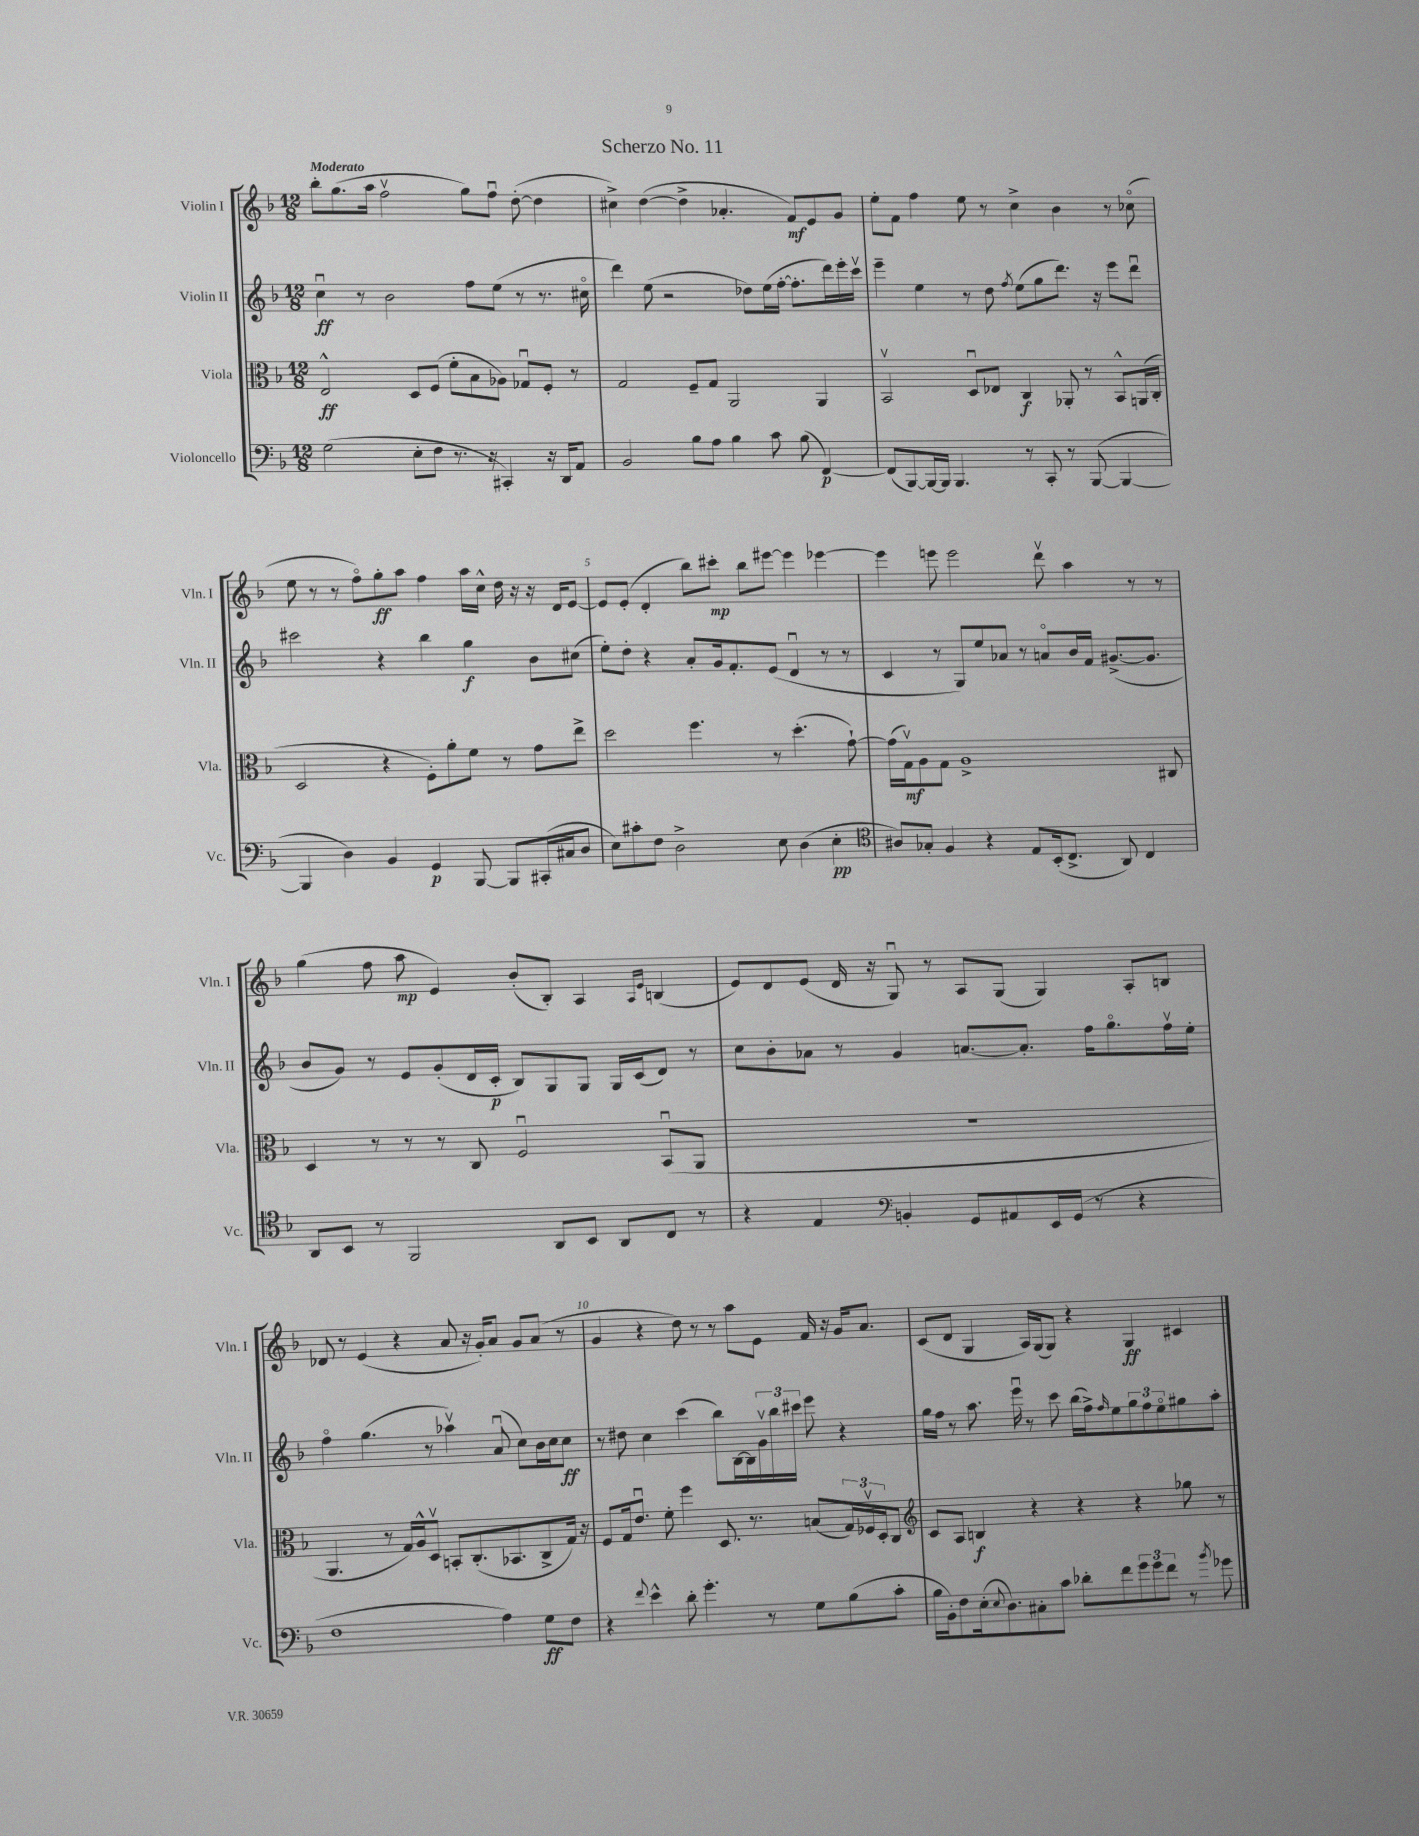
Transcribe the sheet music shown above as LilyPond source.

\header { title = "Scherzo No. 11" }
<<
\new StaffGroup <<
\new Staff = "s0" \with { instrumentName = "Violin I" shortInstrumentName = "Vln. I" } {
    \clef treble \key f \major \numericTimeSignature \time 12/8 \tempo "Moderato"
    bes''8-. g''8.( a''16 f''2\upbow g''8) f''8\downbow d''8~-.( d''4 |
    cis''4->) d''4~( d''4-> aes'4.-. f'8\mf) e'8 g'8 |
    e''8-. f'8 f''4 e''8 r8 c''4-> bes'4 r8 ces''8\flageolet( |
    e''8 r8 r8 f''8\flageolet) g''8-.\ff a''8 f''4 a''16 c''16-^ d''16 r16 r16 d'16 e'8~ |
    e'8 e'8-.( d'4-. bes''8) cis'''8-.\mp bes''8 eis'''8~ eis'''4 ees'''4~ |
    ees'''4 e'''8 e'''2 d'''8\upbow a''4 r8 r8 |
    g''4( f''8 a''8\mp e'4) bes'8-.( bes8-.) a4 \grace { a16 e'16 } b4( |
    e'8) d'8 e'8( d'16 r16 g8\downbow) r8 a8 g8( g4) a8-. b8 |
    des'8 r8 e'4( r4 a'8 r16 g'16-.) a'8 g'8 a'8( r8 |
    g'4 r4 d''8) r8 r8 a''8 e'8 f'16 r16 g'16 a'8. |
    c'8( d'8 g4 a16) g16( g8) r4 g4\ff cis'4 \bar "|." |
}
\new Staff = "s1" \with { instrumentName = "Violin II" shortInstrumentName = "Vln. II" } {
    \clef treble \key f \major \numericTimeSignature \time 12/8
    c''4\downbow\ff r8 bes'2 f''8 e''8( r8 r8. cis''16\flageolet |
    d'''4) e''8( r2 des''8) e''16( f''16~-. f''8.-. d'''16) e'''16-. c'''16\upbow |
    e'''4-- e''4 r8 d''8 \acciaccatura { f''8 } e''8( g''8 d'''8.) r16 e'''8 d'''8\downbow |
    cis'''2 r4 bes''4 g''4\f bes'8 cis''8( |
    e''8-.) d''8-. r4 a'8-. g'16 f'8.-. e'8( d'4\downbow r8 r8 |
    c'4 r8 g8) e''8 aes'8 r8 a'8\flageolet bes'16 f'16 gis'8.~->( gis'8. |
    bes'8 g'8) r8 e'8 g'8-.( d'16 c'16-.\p bes8) g8 g8 g16 c'16( d'8) r8 |
    c''8 bes'8-. aes'8 r8 g'4 a'8.~ a'8.-. f''16 g''8.\flageolet f''16\upbow e''16-. |
    f''4\flageolet g''4.( r8 aes''4\upbow) a'8\downbow( c''8) bes'16 c''16 c''8\ff |
    r8 dis''8 c''4 c'''4( bes''8) bes16~ bes16 \tuplet 3/2 { g'16\upbow bes''16 cis'''16 } e'''8 r4 |
    g''16 f''16 r8 a''8. e'''16\downbow r8 c'''8 bes''16( f''16->) \grace { f''16 } e''8 \tuplet 3/2 { g''8 f''8 e''8\flageolet } gis''8 a''8-. \bar "|." |
}
\new Staff = "s2" \with { instrumentName = "Viola" shortInstrumentName = "Vla." } {
    \clef alto \key f \major \numericTimeSignature \time 12/8
    e2-^\ff d8 f8( f'8-. bes8 aes8) ges8\downbow f8-. r8 |
    g2 f8-- g8 a,2 a,4 |
    bes,2\upbow d8\downbow ees8 c4\f aes,8-. r8 bes,8-^ a,16( c16-. |
    d2 r4 f8-.) a'8-. f'8 r8 g'8 e''8-> |
    d''2 f''4. r8 d''4.-.( g'8~-!) |
    g'16( g16\upbow\mf) a8 g8 a1-> cis8 |
    d4 r8 r8 r8 c8 f2\downbow bes,8\downbow( a,8 |
    R1. |
    a,4. r8 g16) a16-^ d8\upbow b,8-. c8.-.( bes,8. c8-> g16) r16 |
    f8 g16 e'8.\downbow f'8-. f''4 d8. r8. b8( \tuplet 3/2 { g16) fes16\upbow d16-. } c8 |
    \clef treble c'8 a8 b4\f r4 r4 r4 ges''8 r8 \bar "|." |
}
\new Staff = "s3" \with { instrumentName = "Violoncello" shortInstrumentName = "Vc." } {
    \clef bass \key f \major \numericTimeSignature \time 12/8
    g2( e8-. f8 r8. r16 cis,4-.) r16 d,16 a,8 |
    bes,2 bes8 a8 bes4 c'8 bes8( f,4~\p) |
    f,8( bes,,8~) bes,,16~ bes,,16 bes,,4. r8 c,8-. r8 bes,,8~( bes,,4~ |
    bes,,4 d4) bes,4 g,4\p bes,,8~ bes,,8 cis,16-.( cis16 d8 |
    e8) cis'8-. f8 d2-> e8 d4( e4-.\pp |
    \clef tenor ais8) ges8-. f4 r4 e8 bes,16-.( c8.-> a,8) c4 |
    a,8 bes,8 r8 f,2 a,8 bes,8 a,8 c8 r8 |
    r4 e4 \clef bass b,4-. g,8 ais,8 e,16 g,16( r8 r4 |
    f1 a4) g8\ff f8 |
    r4 \appoggiatura { f'8 } e'4-^ d'8-. g'4.-. r8 g8 bes8( c'8-. |
    bes16 bes,16-.) f8 e16-.( \appoggiatura { e8 } d8.) cis8-. c'8 des'8-. f'8 \tuplet 3/2 { g'8 g'8 f'8 } r8 \acciaccatura { bes'8 } ges'8 \bar "|." |
}
>>
>>
\layout { \context { \Score \override BarNumber.break-visibility = ##(#f #t #t) barNumberVisibility = #(every-nth-bar-number-visible 5) } }
